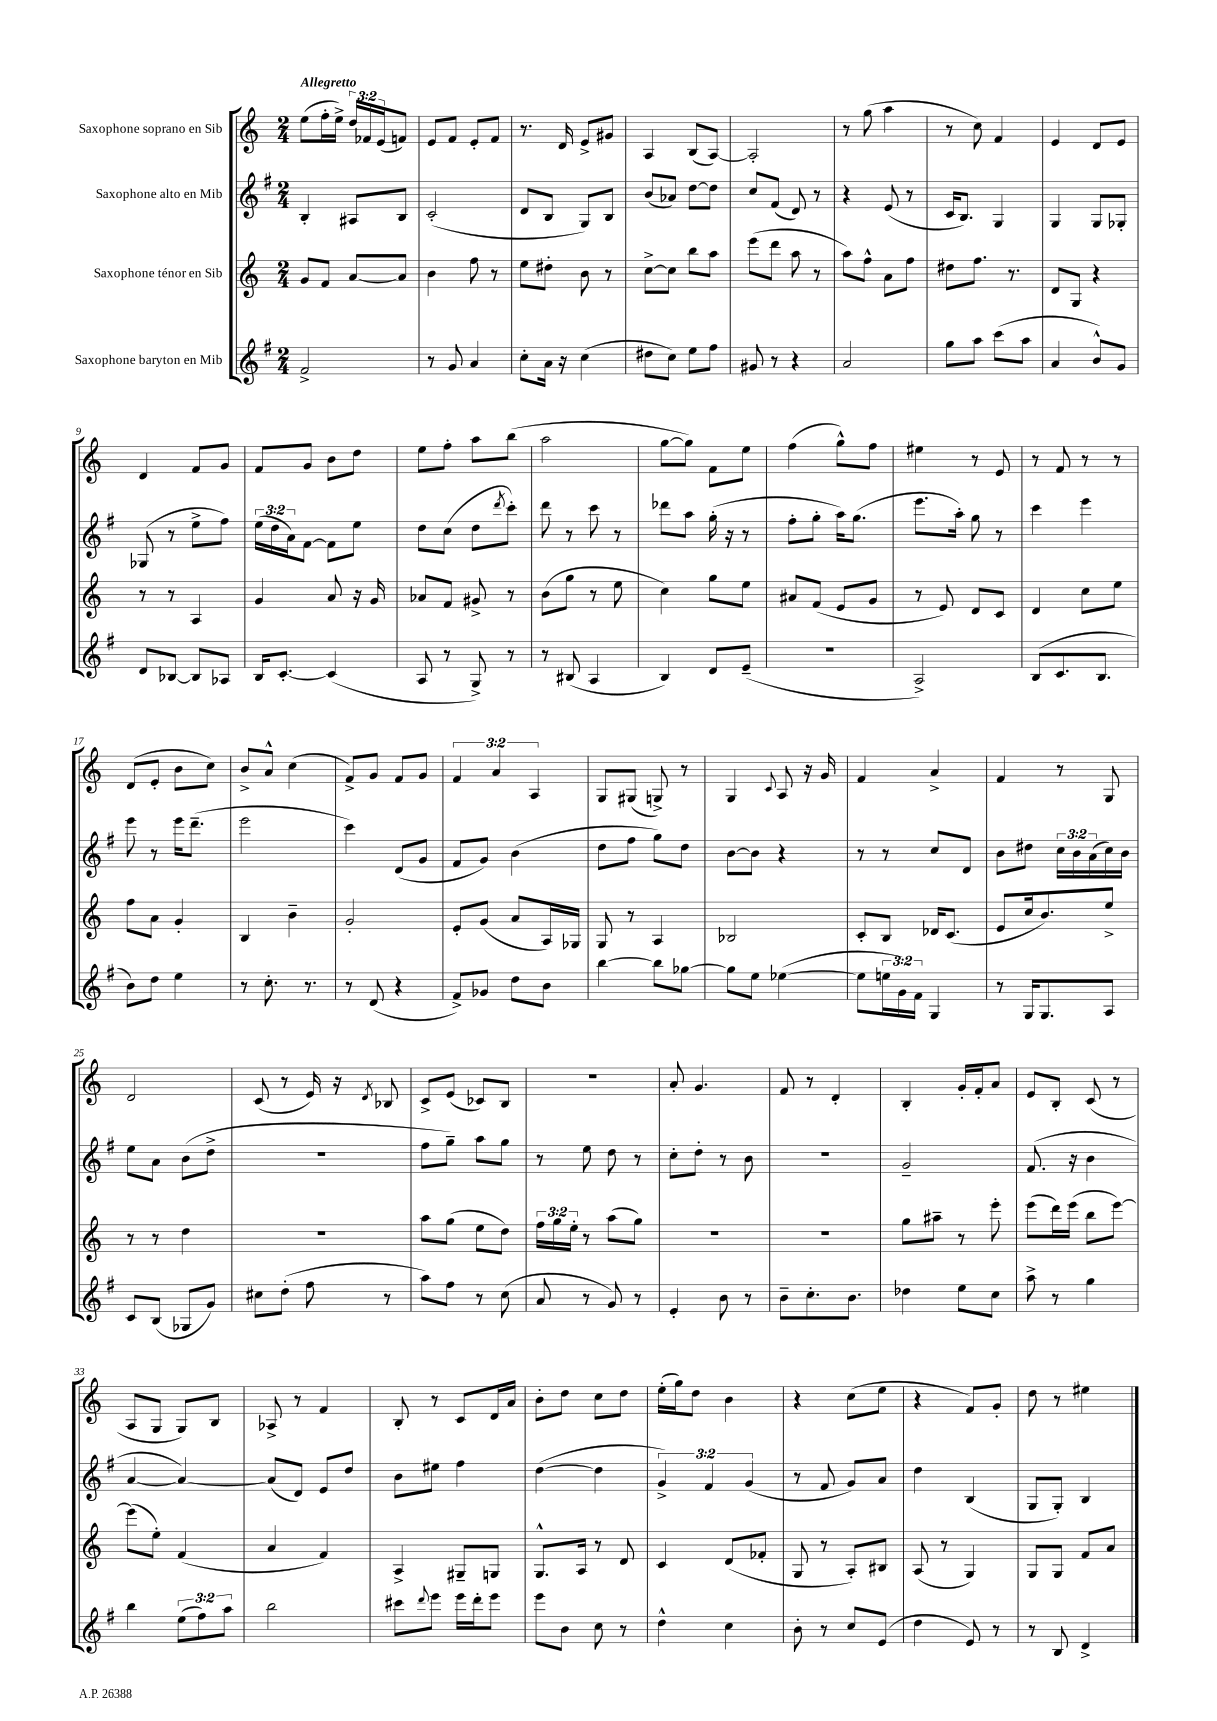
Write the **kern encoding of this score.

**kern	**kern	**kern	**kern
*part4	*part3	*part2	*part1
*staff4	*staff3	*staff2	*staff1
*I"Saxophone baryton en Mib	*I"Saxophone ténor en Sib	*I"Saxophone alto en Mib	*I"Saxophone soprano en Sib
*clefG2	*clefG2	*clefG2	*clefG2
*k[f#]	*k[]	*k[f#]	*k[]
*M2/4	*M2/4	*M2/4	*M2/4
=1	=1	=1	=1
!	!	!	!LO:TX:a:B:t=Allegretto
2f#^/	8g/L	4B'/	(8ee\L
.	8f/J	.	16ff'\L
.	.	.	16ee^\JJ)
.	[8a/L	8A#X/L	24dd/LL
.	.	.	24f-X/
.	.	.	(24e/J
.	8a/J]	8B/J	8fn/J)
=2	=2	=2	=2
8r	4b\	(2c'/	8e/L
8g/	.	.	8f/J
4a/	8ff\	.	8e'/L
.	8r	.	8f/J
=3	=3	=3	=3
8cc'\L	8ee\L	8d/L	8.r
16a\Jk	8dd#X'\J	8B/J	.
16r	.	.	16d/
(4cc\	8b\	8G/L)	8e^/L
.	8r	8B/J	8g#X/J
=4	=4	=4	=4
8dd#X\L	[8cc^\L	(8b/L	4A/
8cc\J)	8cc\J]	8a-X/J)	.
8ee\L	8bb\L	[8dd\L	(8B/L
8ff#\J	8aa\J	8dd\J]	[8A/J)
=5	=5	=5	=5
8g#X/	(8eee\L	8cc/L	2A'/]
8r	8ddd\J	(8f#/J	.
4r	8aa\	8d/)	.
.	8r	8r	.
=6	=6	=6	=6
2a/	8aa\L)	4r	8r
.	8ff^^\J	.	(8gg\
.	8a\L	(8e/	4aa\
.	8ff\J	8r	.
=7	=7	=7	=7
8gg\L	8dd#X\L	16c/KL	8r
.	.	8.B/J)	.
8aa\J	8.ff\J	.	8cc\)
(8ccc\L	.	4G/	4f/
.	8.r	.	.
8aa\J	.	.	.
=8	=8	=8	=8
4a/	8d/L	4G/	4e/
.	8G/J	.	.
8b^^/L)	4r	8G/L	8d/L
8g/J	.	8G-X'/J	8e/J
!!LO:LB:g=z
=9	=9	=9	=9
8d/L	8r	(8G-X/	4d/
[8B-X/J	8r	8r	.
8B-/L]	4A/	8ee^\L	8f/L
8A-X/J	.	8ff#\J)	8g/J
=10	=10	=10	=10
16B/KL	4g/	(24ee\LL	8f/L
.	.	24dd\	.
[8.c'/J	.	.	.
.	.	24a\J)	.
.	.	[8f#\J	8g/J
(4c/]	8a/	8f#\L]	8b\L
.	16r	8ee\J	8dd\J
.	16g/	.	.
=11	=11	=11	=11
8A/	8a-X/L	8dd\L	8ee\L
8r	8f/J	(8cc\J	8ff'\J
8G^/)	8g#X^/	8dd\L	8aa\L
.	.	8qddd/	.
8r	8r	8ccc'\J)	(8bb\J
=12	=12	=12	=12
8r	(8b\L	8ddd\	2aa\
(8B#X/	8gg\J	8r	.
4A/	8r	8ccc\	.
.	8ee\	8r	.
=13	=13	=13	=13
4B/)	4cc\)	8ddd-X\L	[8gg\L
.	.	8aa\J	8gg\J])
8d/L	8gg\L	(16gg'\	8f\L
.	.	16r	.
(8e~/J	8ee\J	8r	8ee\J
=14	=14	=14	=14
2r	8a#X/L	8ff#'\L	(4ff\
.	(8f/J	8gg'\J	.
.	8e/L	16aa\KL)	8gg^^\L)
.	.	(8.gg\J	.
.	8g/J	.	8ff\J
=15	=15	=15	=15
2A^/)	8r	8.eee\L	4ee#X\
.	8e/)	.	.
.	.	16aa'\Jk)	.
.	8d/L	8gg\	8r
.	8c/J	8r	8e/
=16	=16	=16	=16
(8B/L	4d/	4ccc\	8r
8.c/	.	.	8f/
.	8cc\L	4eee\	8r
8.B/J	.	.	.
.	8ee\J	.	8r
!!LO:LB:g=z
=17	=17	=17	=17
8b\L)	8ff\L	8eee\	(8d/L
8dd\J	8a\J	8r	8e'/J
4ee\	4g'/	16eee\KL	8b\L
.	.	(8.ddd~\J	.
.	.	.	8cc\J)
=18	=18	=18	=18
8r	4B/	2eee\	8b^/L
8.cc'\	.	.	8a^^/J
.	4b~\	.	(4cc\
8.r	.	.	.
=19	=19	=19	=19
8r	2g'/	4ccc\)	8f^/L)
(8d/	.	.	8g/J
4r	.	(8d/L	8f/L
.	.	8g/J	8g/J
=20	=20	=20	=20
8f#^/L)	8e'/L	8f#/L	6f/
8g-X/J	(8g/J	8g/J)	.
.	.	.	6a/
8dd\L	8a/L	(4b\	.
.	.	.	6A/
8b\J	16A/L)	.	.
.	16G-X/JJ	.	.
=21	=21	=21	=21
[4bb\	8G/	8dd\L	8G/L
.	8r	8ff#\J	(8G#X/J
8bb\L]	4A/	8gg\L)	8Gn^/)
[8gg-X\J	.	8dd\J	8r
=22	=22	=22	=22
8gg-\L]	2B-X/	[8b\L	4G/
8ee\J	.	8b\J]	.
.	.	.	8qqc/
([4ee-X\	.	4r	8A/
.	.	.	16r
.	.	.	16g/
=23	=23	=23	=23
8ee-\L]	8c'/L	8r	4f/
24een\L	8B/J	8r	.
24g\)	.	.	.
24f#\JJ	.	.	.
4G/	16d-X/KL	8cc/L	4a^/
.	(8.c/J	.	.
.	.	8d/J	.
=24	=24	=24	=24
8r	8e/L	8b\L	4f/
16G/KL	16cc/k	8dd#X\J	.
8.G/	8.b/)	.	.
.	.	24cc\LL	8r
.	.	24b\	.
.	.	(24a\	.
8A/J	8ee^/J	16cc\)	8G/
.	.	16b\JJ	.
!!LO:LB:g=z
=25	=25	=25	=25
8c/L	8r	8ee\L	2d/
(8B/J	8r	8a\J	.
8G-X/L	4dd\	(8b\L	.
8g/J)	.	8dd^\J	.
=26	=26	=26	=26
8cc#X\L	2r	2r	(8c/
(8dd'\J	.	.	8r
8ff#\	.	.	16e/)
.	.	.	16r
.	.	.	8qd/
8r	.	.	8B-X/
=27	=27	=27	=27
8aa\L)	8aa\L	8ff#\L	8c^/L
8ff#\J	(8gg\J	8gg~\J)	(8e/J
8r	8ee\L	8aa\L	8c-X/L)
(8cc\	8dd\J)	8gg\J	8B/J
=28	=28	=28	=28
8a/	24ff\LL	8r	2r
.	24gg\	.	.
.	24ee'\JJ	.	.
8r	8r	8ee\	.
8g/)	(8aa\L	8dd\	.
8r	8gg\J)	8r	.
=29	=29	=29	=29
4e'/	2r	8cc'\L	8a'/
.	.	8dd'\J	4.g/
8b\	.	8r	.
8r	.	8b\	.
=30	=30	=30	=30
8b~\L	2r	2r	8f/
8.cc'\	.	.	8r
.	.	.	4d'/
8.b\J	.	.	.
=31	=31	=31	=31
4dd-X\	8gg\L	2g~/	4B'/
.	8aa#X~\J	.	.
8ee\L	8r	.	16g'/LL
.	.	.	16f'/J
8cc\J	8eee'\	.	8a/J
=32	=32	=32	=32
8aa^\	(8eee\L	(8.f#/	8e/L
8r	16ddd\L)	.	8B'/J
.	(16eee\JJ	16r	.
4gg\	8bb\L	4b\	(8c/
.	[8eee\J)	.	8r
!!LO:LB:g=z
=33	=33	=33	=33
4bb\	(8eee\L]	[4a/	8A/L
.	8ee'\J)	.	8G/J
(12ee\L	(4f/	4a/_)	8G/L)
12ff#\)	.	.	.
.	.	.	8B/J
12aa\J	.	.	.
=34	=34	=34	=34
2bb\	4a/	(8a/L]	8A-X^/
.	.	8d/J)	8r
.	4f/)	8e/L	4f/
.	.	8dd/J	.
=35	=35	=35	=35
8ccc#X\L	4A^/	8b\L	8B'/
8qqddd/	.	.	.
8eee\J	.	8ee#X\J	8r
16eee\LL	8G#X~/L	4ff#\	8c/L
16ddd'\J	.	.	.
8eee\J	8Gn/J	.	16d/L
.	.	.	16a/JJ
=36	=36	=36	=36
8eee\L	8.G^^/L	([4dd\	8b'\L
8b\J	.	.	8dd\J
.	16A/Jk	.	.
8cc\	8r	4dd\]	8cc\L
8r	8d/	.	8dd\J
=37	=37	=37	=37
4dd^^\	4c/	6g^/)	(16ee'\LL
.	.	.	16gg\J)
.	.	.	8dd\J
.	.	6f#/	.
4cc\	(8d/L	.	4b\
.	.	(6g/	.
.	8f-X'/J	.	.
=38	=38	=38	=38
8b'\	8G/	8r	4r
8r	8r	8f#/	.
8cc/L	8A'/L)	8g/L)	(8cc\L
(8e/J	8B#X/J	8a/J	8ee\J
=39	=39	=39	=39
4dd\	(8A/	4dd\	4r
.	8r	.	.
8e/)	4G/)	(4B/	8f/L)
8r	.	.	8g'/J
=40	=40	=40	=40
8r	8G/L	8G/L	8dd\
8B/	8G/J	8G'/J)	8r
4d^/	8f/L	4B/	4ee#X\
.	8a/J	.	.
==	==	==	==
*-	*-	*-	*-
